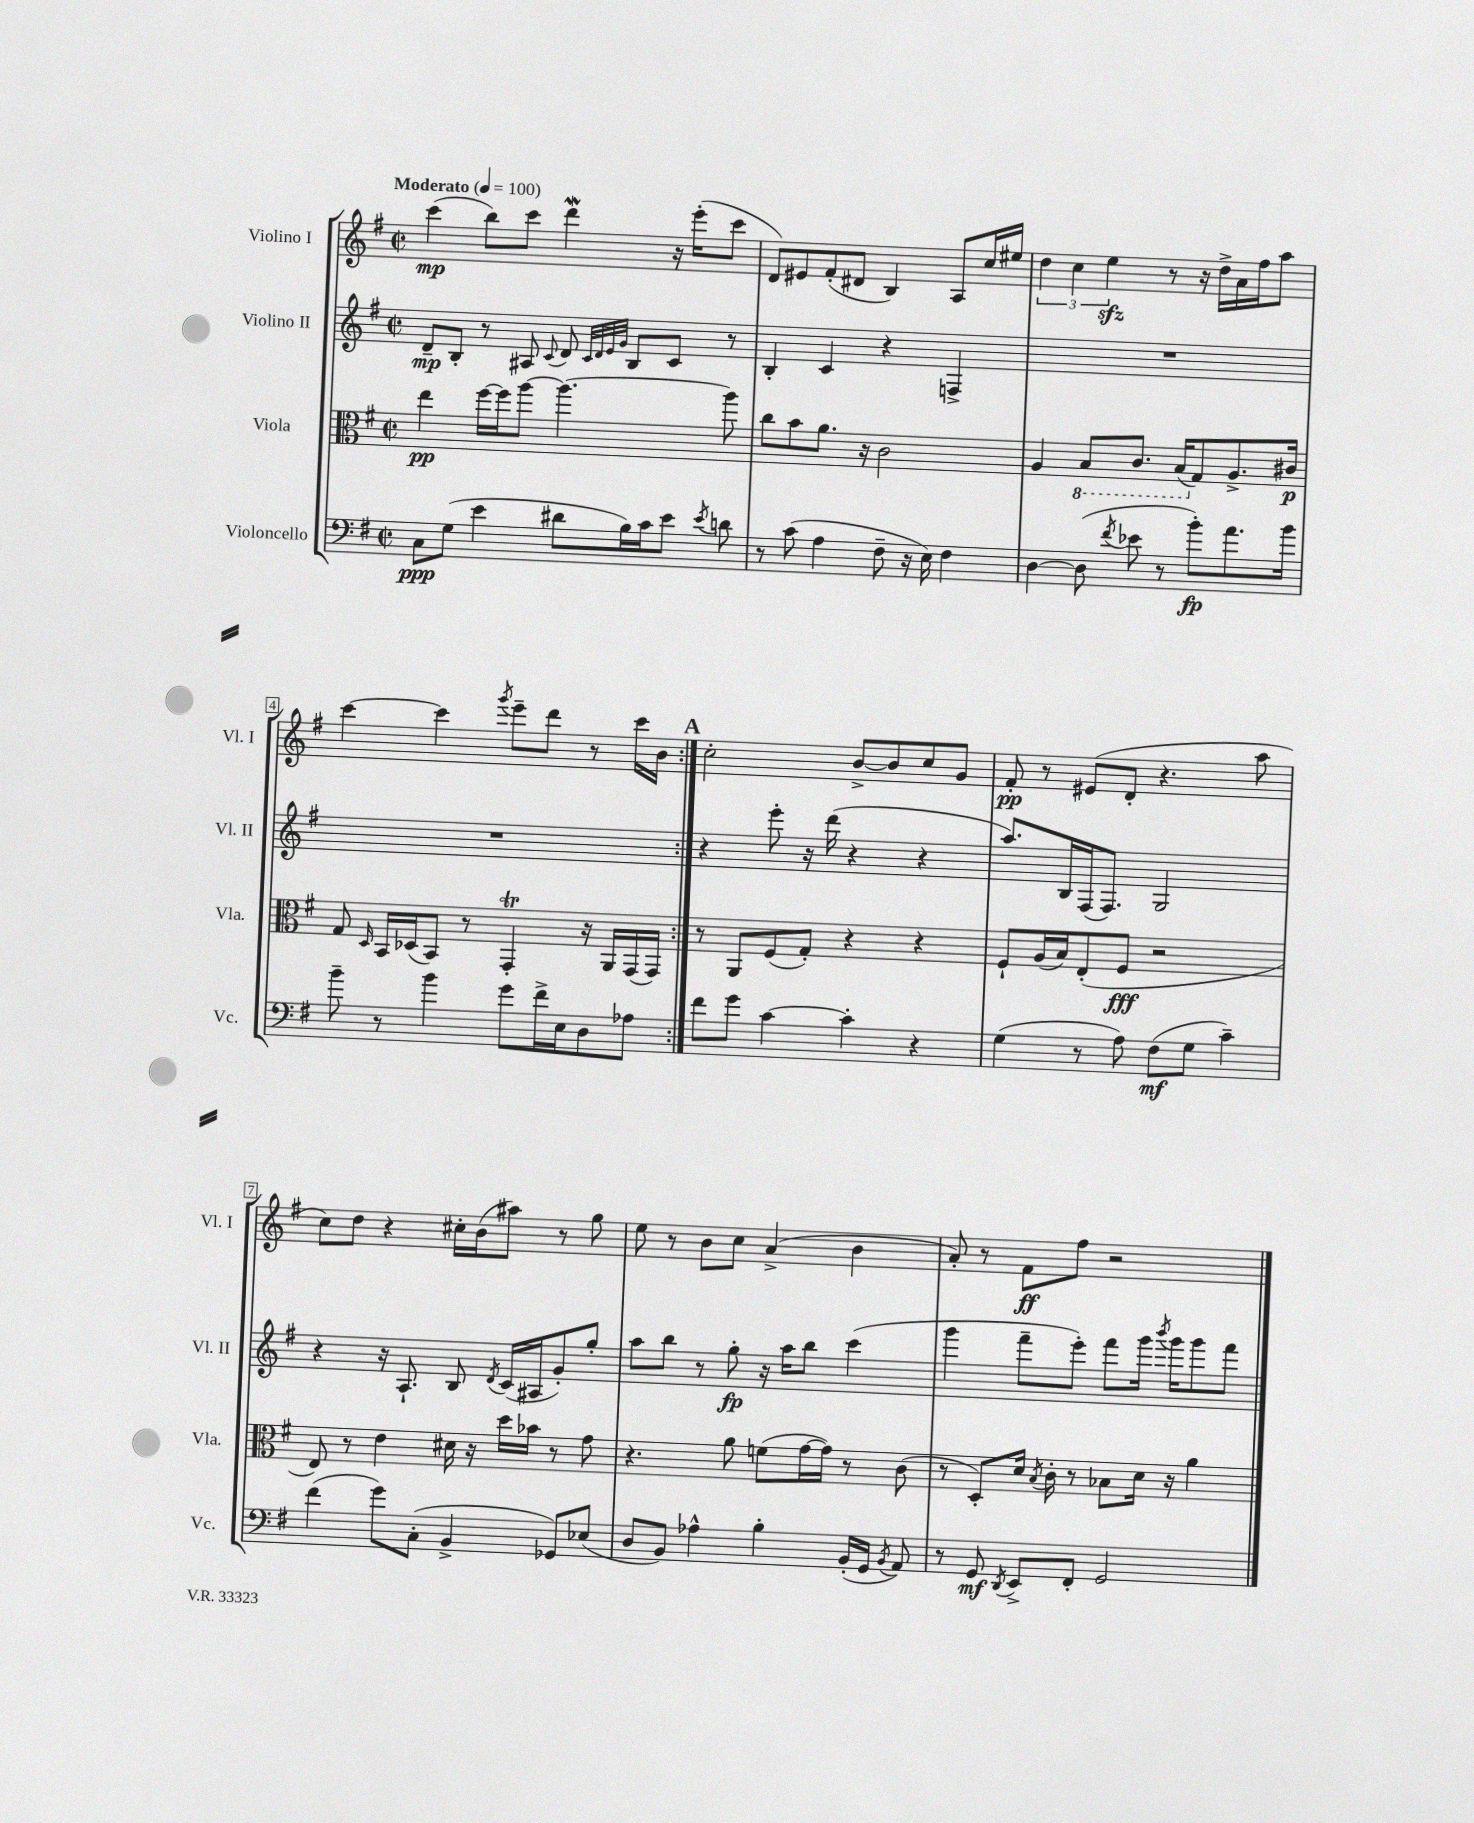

**kern	**kern	**kern	**kern
*staff4	*staff3	*staff2	*staff1
*clefF4	*clefC3	*clefG2	*clefG2
*k[f#]	*k[f#]	*k[f#]	*k[f#]
*M2/2	*M2/2	*M2/2	*M2/2
*met(c|)	*met(c|)	*met(c|)	*met(c|)
*MM100	*MM100	*MM100	*MM100
8C	4ee	8d~	(4ccc
(8G	.	8B'	.
4e	[16ff#	8r	8bb)
.	16ff#]	.	.
.	[8aa	8A#	8ccc
.	.	8qqc	.
8d#	4.aa_	8d	4ddd
.	.	32qqc	.
.	.	32qqd	.
.	.	32qqe	.
.	.	32qqg	.
16B)	.	8B	.
16c	.	.	.
8e	.	8c	16r
.	.	.	(16eee'
8qe	.	.	.
8d	8aa]	8r	8ccc
=	=	=	=
8r	8cc	4B'	8d)
(8c	8b	.	8e#
4A	8.a	4c	(8f#'
.	.	.	8d#
.	16r	.	.
8F#~	2c	4r	4B)
16r	.	.	.
16E)	.	.	.
4F#	.	4F^	8A
.	.	.	16cc
.	.	.	16ee#
=	=	=	=
[4D	4A	1r	6dd
.	.	.	6cc
(8D]	8BB	.	.
.	.	.	6ee
8qf#	.	.	.
8e-	8.C	.	.
8r	.	.	8r
.	(16BB	.	.
8b')	8G)	.	16r
.	.	.	16dd^
8.a	8.A^	.	16a
.	.	.	16ff#
.	.	.	8aa
16b	16c#	.	.
=	=	=	=
8b~	8G	1r	[4ccc
.	16qqD	.	.
8r	16BB	.	.
.	(16D-	.	.
4b	8BB)	.	4ccc]
.	8r	.	.
.	.	.	8qggg
8g	4GG'	.	8eee~
16f#^	.	.	8ddd
16E	.	.	.
8D	16r	.	8r
.	16AA	.	.
8A-	(16GG	.	16ccc
.	16GG)	.	16b
=:|!	=:|!	=:|!	=:|!
8f#	8r	4r	2cc'
8g	8AA	.	.
[4c	(8F#	8eee'	.
.	8G')	16r	.
.	.	(16ddd	.
4c']	4r	4r	[8b^
.	.	.	8b]
4r	4r	4r	8cc
.	.	.	8g
=	=	=	=
(4G	8F#`	8.aa)	8f#'
.	(16A	.	8r
.	16B)	16B	.
8r	(8E'	(16F#	(8e#
.	.	8.F#)	.
8A)	8F#	.	8d'
(8F#	2r	2G	4.r
8G	.	.	.
4c~)	.	.	.
.	.	.	8aa
=	=	=	=
(4f#	8E)	4r	8cc)
.	8r	.	8dd
8g)	4e	16r	4r
.	.	8.A`	.
(8C'	.	.	.
4BB^	16d#	8B	16cc#'
.	16r	.	(16b
.	.	8qd	.
.	16dd	(16c	8aa#)
.	16b-	16A#	.
8GG-)	8r	8g')	8r
(8E-	8g	8gg'	8gg
=	=	=	=
8D	4.r	8aa	8ee
8BB)	.	8bb	8r
4A-^^	.	8r	8b
.	8a	8gg'	8cc
4B'	(8f	16r	(4a^
.	.	16aa	.
.	[16g	8bb	.
.	16g])	.	.
(16BB'	8r	(4ccc	4b
16GG	.	.	.
8qBB	.	.	.
8AA)	(8c	.	.
=	=	=	=
8r	8r	4ggg	8a')
8GG	8D')	.	8r
8qDD	.	.	.
8EE^	16d	8fff#~	8f#
.	8qB	.	.
.	16c'	.	.
8FF#'	8r	8eee')	8ff#
2GG	8B-	8fff#	2r
.	16d	16ggg	.
.	.	8qbbb	.
.	16r	16ggg	.
.	4a	8ggg	.
.	.	8fff#	.
==	==	==	==
*-	*-	*-	*-
